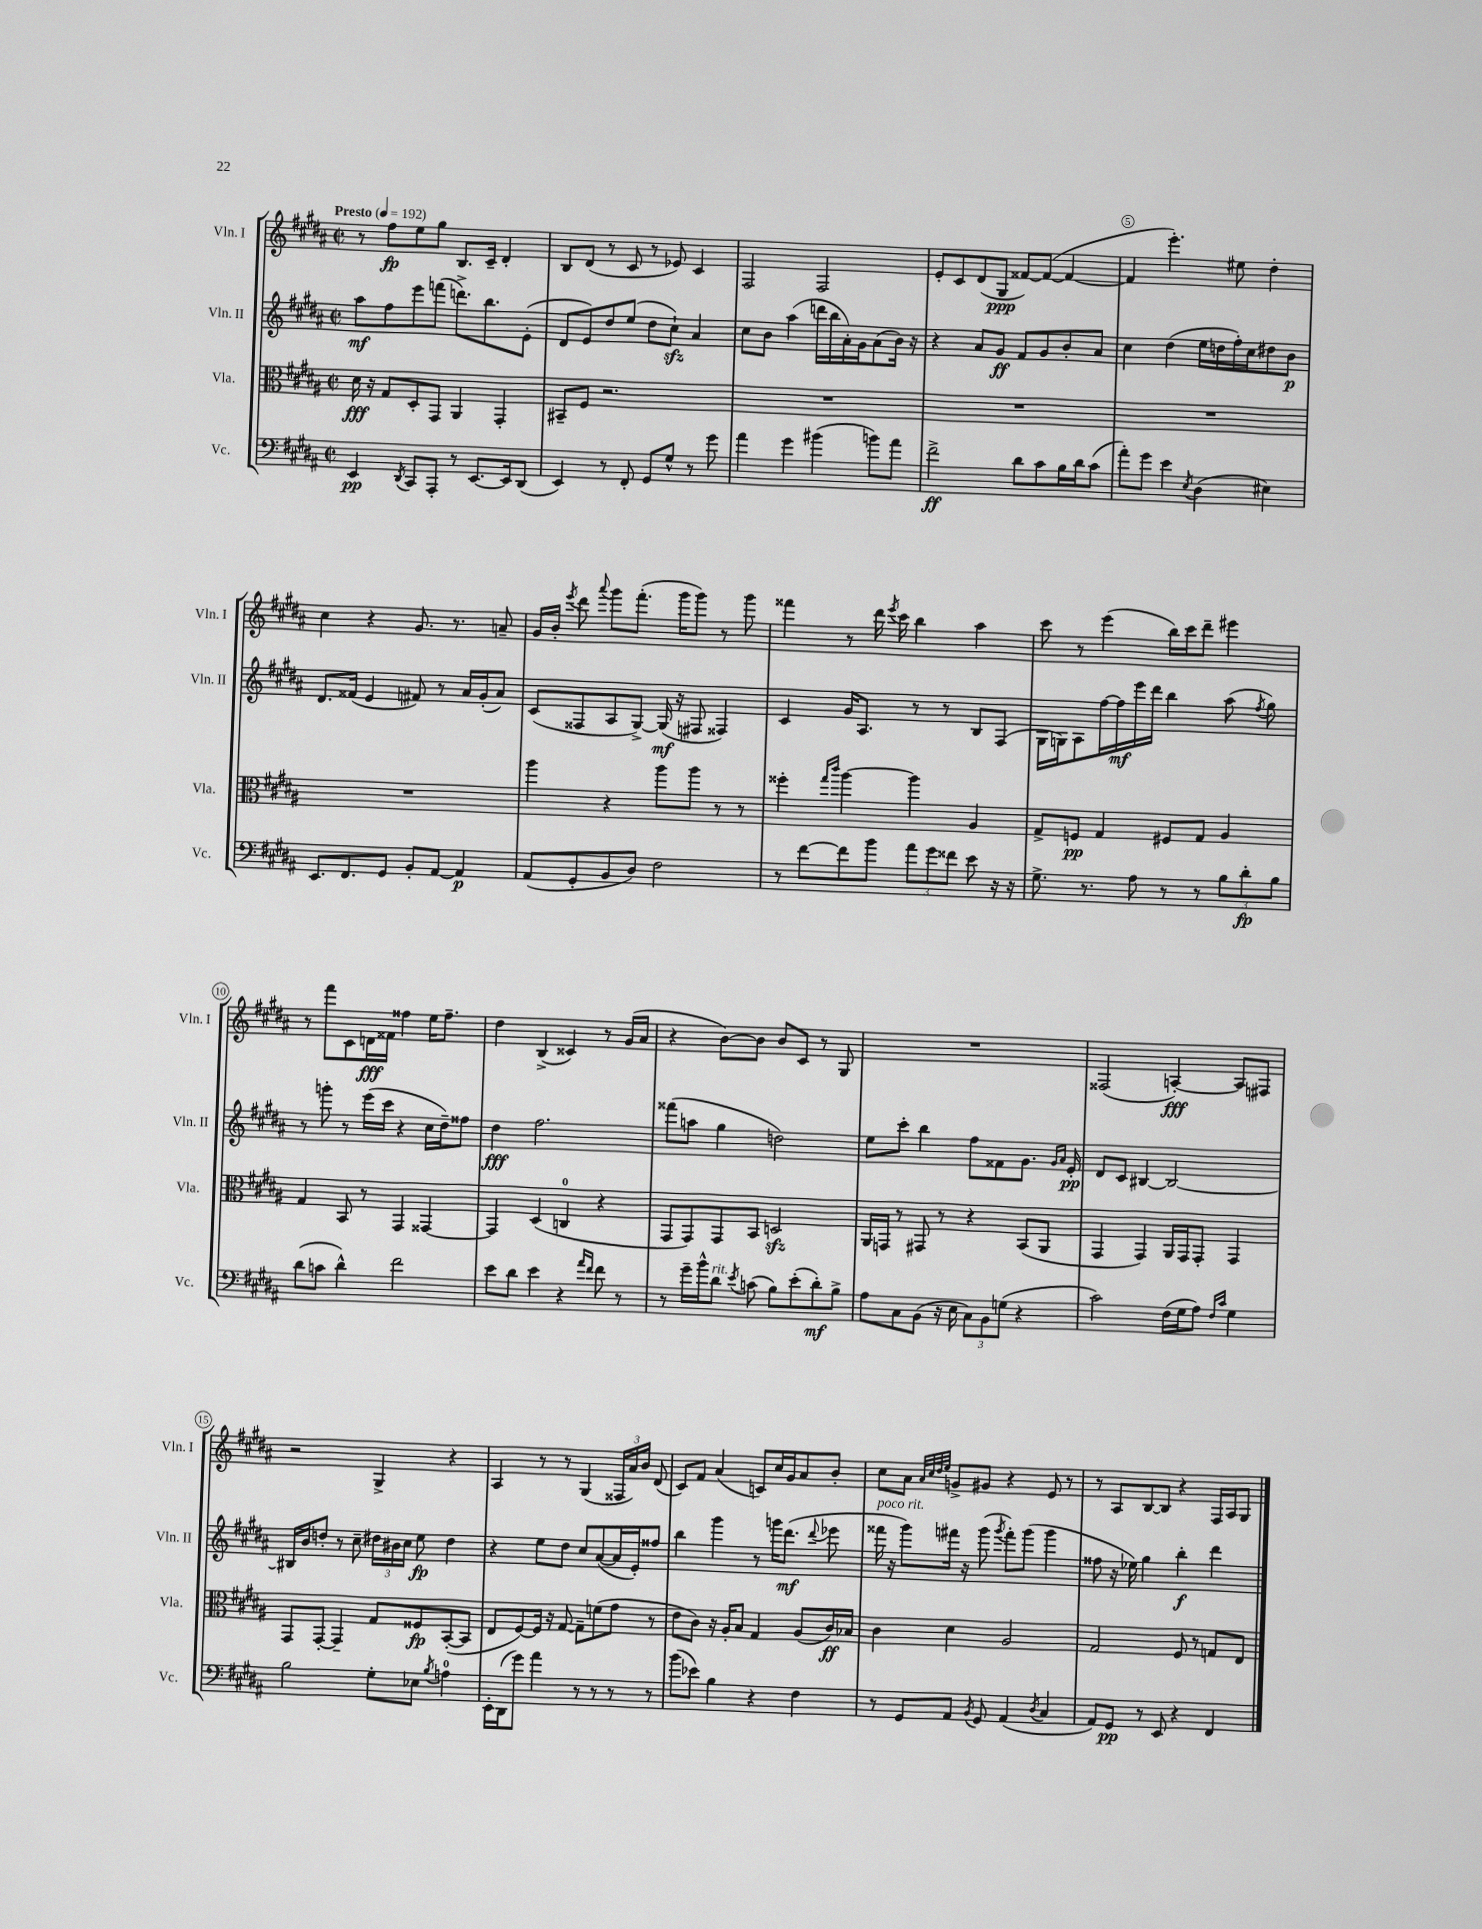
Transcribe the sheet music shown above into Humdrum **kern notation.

**kern	**kern	**kern	**kern
*staff4	*staff3	*staff2	*staff1
*clefF4	*clefC3	*clefG2	*clefG2
*k[f#c#g#d#a#]	*k[f#c#g#d#a#]	*k[f#c#g#d#a#]	*k[f#c#g#d#a#]
*M2/2	*M2/2	*M2/2	*M2/2
*met(c|)	*met(c|)	*met(c|)	*met(c|)
*MM192	*MM192	*MM192	*MM192
4EE	16d#	8aa#	8r
.	16r	.	.
.	8G#	8ff#	8ff#
8qDD#	.	.	.
8CC#	8D#'	8eee	8ee
8AAA#'	8GG#	(8fff	8gg#
8r	4AA#	8.ddd^)	8.B
[8.EE	.	.	.
.	.	8.bb	16c#~
.	4GG#'	.	4d#'
16EE]	.	.	.
(8DD#	.	(8e'	.
=	=	=	=
4EE)	8BB#~	8d#	8B
.	8F#	8e)	(8d#
8r	2.r	8dd#	8r
8FF#'	.	(8ee	8c#
8GG#	.	8dd#	8r
8G#^^	.	8cc#`)	8e-)
8r	.	4a#	4c#
8g#	.	.	.
=	=	=	=
4a#	1r	8cc#	2F#
.	.	8b	.
4g#	.	(4aa#	.
(4b#	.	16ddd	2F#
.	.	16bb	.
.	.	16a#')	.
.	.	16g#	.
8b)	.	(8a#	.
8a#	.	16b)	.
.	.	16r	.
=	=	=	=
2f#^	1r	4r	8e'
.	.	.	8c#
.	.	8a#	(8d#
.	.	8g#	8G#
8d#	.	8f#	[8f##)
8c#	.	8g#	(8f##_
16B	.	8b'	4f##_
16d#	.	.	.
(8c#	.	8a#	.
=	=	=	=
8a#')	1r	4cc#	4f##]
8g#	.	.	.
4e	.	(4dd#	4.eee')
8qE	.	.	.
(4D#	.	16ee	.
.	.	16dd	.
.	.	16ff#')	8ee#
.	.	16cc#	.
4E#)	.	8dd#	4dd#'
.	.	8b	.
=	=	=	=
8.EE	1r	8.d#	4cc#
8.FF#	.	(16f##	.
.	.	4e	4r
8GG#	.	.	.
8BB'	.	8f#)	8.g#
[8AA#	.	8r	.
.	.	.	8.r
4AA#]	.	16a#	.
.	.	(16g#'	.
.	.	8a#)	8a~
=	=	=	=
(8AA#	4aa#	(8c#	16g#
.	.	.	16b'
.	.	.	8qeee
8GG#'	.	8F##	8ddd#
.	.	.	8qqaaa#
8BB	4r	8A#	8ggg#
8D#)	.	[8G#^)	(8.fff#'
2F#	8aa#	(16G#]	.
.	.	16r	16ggg#
.	8aa#	8F#	8ggg#)
.	8r	4F##)	8r
.	8r	.	8ggg#
=	=	=	=
8r	4ff##'	4c#	4fff##
[8f#	.	.	.
.	16qqgg#	.	.
.	16qqccc#	.	.
8f#]	[4aa#	16g#	8r
.	.	8.A#	.
8b	.	.	16ddd#
.	.	.	8qeee
.	.	.	16ccc#
12a#	4aa#]	8r	4bb
12g#	.	.	.
.	.	8r	.
12f##	.	.	.
8e	4A#	8B	4aa#
16r	.	(8F#	.
16r	.	.	.
=	=	=	=
8.G#^	8G#^	16G#	8ccc#
.	.	16G)	.
.	8F	8A#	8r
8.r	.	.	.
.	4G#	[16ff#	(4eee
.	.	16ff#]	.
8A#	.	16eee	.
.	.	16ddd#	.
8r	8F#	4bb	16bb)
.	.	.	16ccc#
8r	8G#	.	8ddd#~
12B	4A#	(8aa#	4eee#
12d#'	.	.	.
.	.	8qff#	.
.	.	8gg#)	.
12B	.	.	.
=	=	=	=
(8d#	4G#	8r	8r
8c	.	8ggg'	8fff#
4d#^^)	8BB	8r	8c#
.	8r	(16eee	16d
.	.	16ccc#	16f##
2f#	4GG#	4r	4ff##
.	[4GG##	16cc#	16ee
.	.	16dd#~)	8.ff##~
.	.	8ff##	.
=	=	=	=
8e	4GG##]	4dd#	4dd#
8d#	.	.	.
4e	(4D#	2.ff#	(4B^
4r	4C	.	4c##)
16qqa#	.	.	.
16qqf#	.	.	.
8f#	4r	.	8r
8r	.	.	(16g#
.	.	.	16a#
=	=	=	=
8r	8GG#	(8fff##	4r
16g#~	8GG#)	8aa	.
16b^^	.	.	.
8d#	8GG#	4gg#	[8b)
8qe	.	.	.
(8c	8BB	.	8b]
8B)	2D	2dd)	8b
(8e'	.	.	8c#
8d#')	.	.	8r
8B^	.	.	8G#
=	=	=	=
8A#	16AA#	8ee	1r
.	16GG	.	.
8C#	8r	8ccc#'	.
(8BB	8GG#	4bb	.
16r	8r	.	.
16E	.	.	.
12C#)	4r	8ff#	.
12BB	.	.	.
.	.	8f##	.
(12G	.	.	.
4r	(8BB	8.g#	.
.	8AA#	.	.
.	.	16qqg#	.
.	.	16qqa#	.
.	.	16e'	.
=	=	=	=
2c#)	4GG#	8d#	(2F##
.	.	8c#	.
.	4GG#)	[4B#	.
(16F#	16AA#	2B#_	[4A')
16G#	16GG#	.	.
8A#)	8GG#'	.	.
16qqF#	.	.	.
16qqc#	.	.	.
4G#	4GG#	.	8A]
.	.	.	8F#
=	=	=	=
2B	8GG#	16B#]	2r
.	.	16b	.
.	[8GG#'	8dd'	.
.	4GG#~]	8r	.
.	.	8cc#~	.
8G#'	8G#	24dd#	4G#^
.	.	24b#	.
.	.	24cc#	.
8E-	8F##	8ee	.
8qB	.	.	.
4A	([8BB'	4dd#	4r
.	8BB]	.	.
=	=	=	=
16EE'	8E	4r	4A#
(16DD#	.	.	.
8g#)	[8F#)	.	.
4a#	16F#]	8ee	8r
.	16r	.	.
.	[8G#	8dd#	8r
8r	8G#~]	8cc#	(4G#
8r	(8f	([8a#	.
8r	8g#	16a#]	24F##
.	.	.	24a#)
.	.	16e')	.
.	.	.	24b
8r	8r	8ff##	(8d#
=	=	=	=
(8b	8e	4bb	8c#)
8e-)	8c#)	.	8f#
4B	16r	4ggg#	(4a#
.	16A#'	.	.
.	8B	.	.
4r	4G#	8r	8c)
.	.	16ggg	16cc#
.	.	(8.ddd#	16g#
4F#	(8A#	.	8a#
.	.	8qqddd#	.
.	16c#)	8eee-	8b'
.	16B-	.	.
=	=	=	=
8r	4c#	16fff##	8cc#
.	.	16r	.
8GG#	.	8ggg#)	8a#
.	.	.	32qqa#
.	.	.	32qqcc#
.	.	.	32qqdd#
.	.	.	32qqee
8AA#	4d#	16fff#	8g^
.	.	16r	.
8qBB	.	.	.
8GG#	.	(8ggg#	8g#
.	.	8qggg#	.
(4AA#	2A#	8fff#')	4r
.	.	(8ggg#	.
8qD#	.	.	.
4C#	.	4ggg#	8e
.	.	.	8r
=	=	=	=
8AA#)	2G#	8ff##	8r
8GG#	.	16r	8A#
.	.	16ee-)	.
8r	.	4gg#	[8B
8EE	.	.	8B]
4r	8F#	4bb'	4r
.	8r	.	.
4FF#	8G	4ddd#	16F#
.	.	.	16A#
.	8E	.	8G#
==	==	==	==
*-	*-	*-	*-
